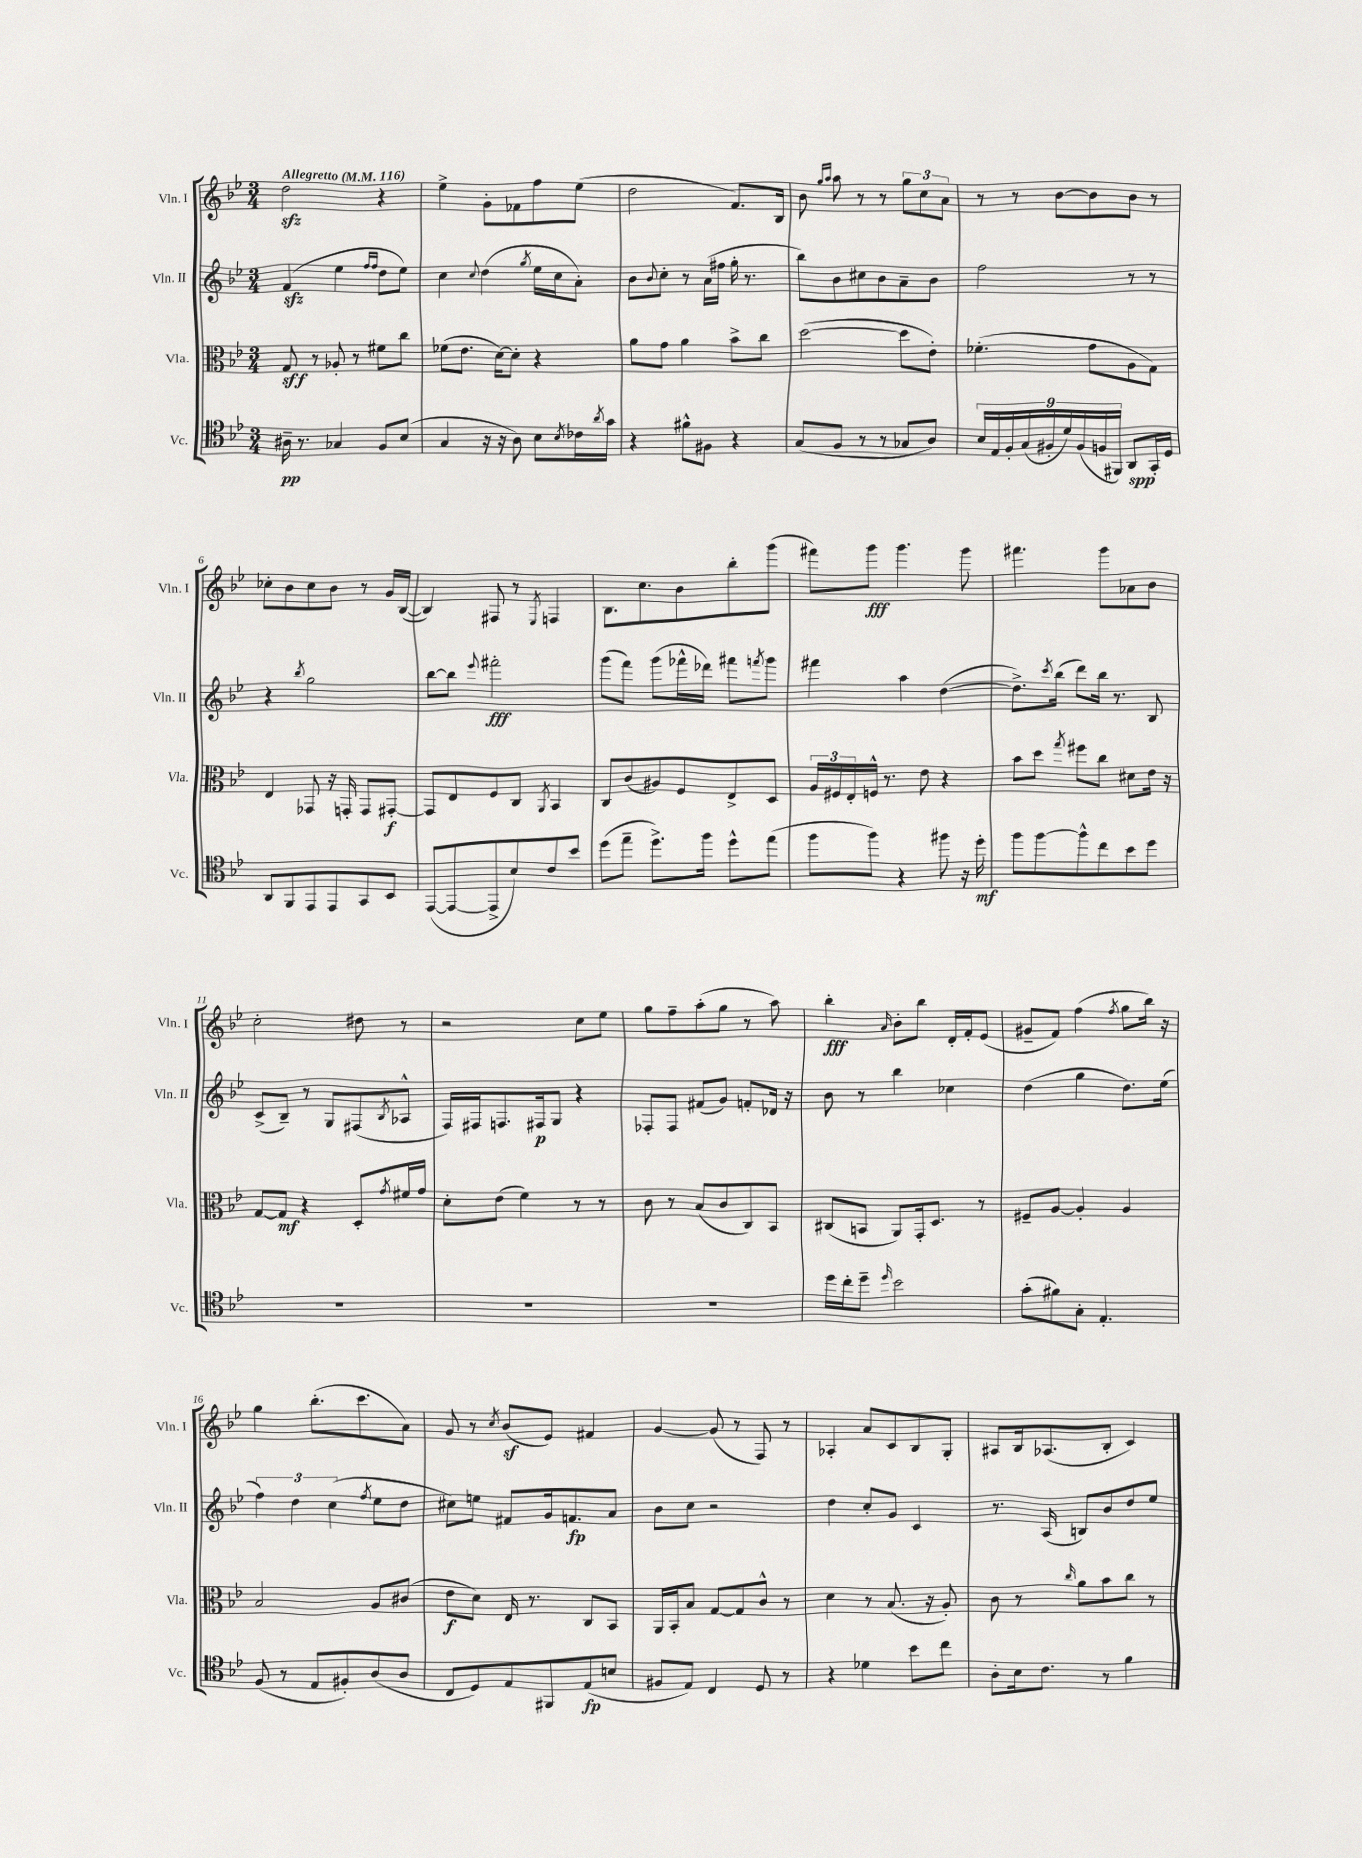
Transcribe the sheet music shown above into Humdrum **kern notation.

**kern	**dynam	**kern	**dynam	**kern	**dynam	**kern	**dynam
*part4	*part4	*part3	*part3	*part2	*part2	*part1	*part1
*staff4	*staff4	*staff3	*staff3	*staff2	*staff2	*staff1	*staff1
*I"Vc.	*	*I"Vla.	*	*I"Vln. II	*	*I"Vln. I	*
*I'Vc.	*	*I'Vla.	*	*I'Vln. II	*	*I'Vln. I	*
*clefC4	*	*clefC3	*	*clefG2	*	*clefG2	*
*k[b-e-]	*	*k[b-e-]	*	*k[b-e-]	*	*k[b-e-]	*
*M3/4	*	*M3/4	*	*M3/4	*	*M3/4	*
*MM116	*	*MM116	*	*MM116	*	*MM116	*
=1	=1	=1	=1	=1	=1	=1	=1
!	!	!	!	!	!	!LO:TX:a:B:t=Allegretto	!
16A#X~\	pp	8G/	sff	(4fzz/	.	2ddzz\	.
8.r	.	.	.	.	.	.	.
.	.	8r	.	.	.	.	.
4G-X/	.	8A-X'/	.	4ee-\	.	.	.
.	.	8r	.	.	.	.	.
.	.	.	.	16qqff/LL	.	.	.
.	.	.	.	16qqff/JJ	.	.	.
8F/L	.	8f#X\L	.	8dd\L	.	4r	.
(8B-/J	.	8cc\J	.	8ee-\J)	.	.	.
=2	=2	=2	=2	=2	=2	=2	=2
4G/	.	(8f-X\L	.	4cc\	.	4ee-^\	.
.	.	8.e-\J	.	.	.	.	.
.	.	.	.	8qqcc/	.	.	.
16r	.	.	.	(4dd\	.	8g'\L	.
16r	.	[16d\KL)	.	.	.	.	.
8A\)	.	8d'\J]	.	.	.	8f-X\	.
.	.	.	.	8qgg/	.	.	.
8B-\L	.	4r	.	16ee-\LL	.	8ff\	.
.	.	.	.	16cc\J	.	.	.
8qB-/	.	.	.	.	.	.	.
16c-X\L	.	.	.	8a'\J)	.	(8ee-\J	.
8qa/	.	.	.	.	.	.	.
16g\JJ	.	.	.	.	.	.	.
=3	=3	=3	=3	=3	=3	=3	=3
4r	.	8a\L	.	8b-\L	.	2dd\	.
.	.	.	.	8qqb-/	.	.	.
.	.	8g\J	.	8cc'\J	.	.	.
8f#X^^\L	.	4a\	.	8r	.	.	.
8F#X\J	.	.	.	(16a\LL	.	.	.
.	.	.	.	16ff#X\JJ	.	.	.
4r	.	8b-^\L	.	16gg'\	.	8.f/L)	.
.	.	.	.	8.r	.	.	.
.	.	8cc\J	.	.	.	.	.
.	.	.	.	.	.	16B-/Jk	.
=4	=4	=4	=4	=4	=4	=4	=4
(8G/L	.	([2dd\	.	8bb-\L)	.	8b-\	.
.	.	.	.	.	.	16qqgg/LL	.
.	.	.	.	.	.	16qqaa/JJ	.
8F/J	.	.	.	8b-\	.	8aa\	.
8r	.	.	.	8cc#X\	.	8r	.
8r	.	.	.	8b-\	.	8r	.
8G-X/L	.	8dd\L]	.	8a~\	.	12gg\L	.
.	.	.	.	.	.	12cc\	.
8A/J)	.	8e-'\J)	.	8b-\J	.	.	.
.	.	.	.	.	.	12a\J	.
=5	=5	=5	=5	=5	=5	=5	=5
18B-/LL	.	(4.f-X'\	.	2ff\	.	8r	.
18E-/	.	.	.	.	.	.	.
18F'/	.	.	.	.	.	.	.
.	.	.	.	.	.	8r	.
(18G/	.	.	.	.	.	.	.
18F#X'/	.	.	.	.	.	.	.
.	.	.	.	.	.	[8b-\L	.
18d/)	.	.	.	.	.	.	.
(18F#/	.	.	.	.	.	.	.
.	.	8g\L	.	.	.	8b-\]	.
18Fn/	.	.	.	.	.	.	.
18FF#X/JJ)	.	.	.	.	.	.	.
8AA/L	spp	8A\	.	8r	.	8b-\J	.
16GG'/L	.	8G\J)	.	8r	.	8r	.
16D/JJ	.	.	.	.	.	.	.
!!LO:LB:g=z
=6	=6	=6	=6	=6	=6	=6	=6
8AA/L	.	4E-/	.	4r	.	8cc-X'\L	.
8FF/	.	.	.	.	.	8b-\	.
.	.	.	.	8qbb-/	.	.	.
8EE-/	.	8GG-X/	.	2gg\	.	8cc-\	.
8EE-/	.	16r	.	.	.	8b-\J	.
.	.	16GGn'/	.	.	.	.	.
8GG/	.	8GG/L	.	.	.	8r	.
8BB-/J	.	[8GG#X'/J	f	.	.	16g/LL	.
.	.	.	.	.	.	([16B-/JJ	.
=7	=7	=7	=7	=7	=7	=7	=7
([8EE-/L	.	8GG#/L]	.	[8bb-\L	.	4B-/])	.
8EE-/_	.	8E-/	.	8bb-\J]	.	.	.
.	.	.	.	8qqeee-/	.	.	.
8EE-^/]	.	8F/	.	2fff#X'\	fff	8F#X/	.
8B-/)	.	8C/J	.	.	.	8r	.
.	.	8qAA/	.	.	.	8qE-/	.
8c/	.	4BB-/	.	.	.	4Fn/	.
8b-/J	.	.	.	.	.	.	.
=8	=8	=8	=8	=8	=8	=8	=8
(8dd\L	.	8C/L	.	(8ggg\L	.	8.B-\L	.
8ee-~\J	.	(8c/	.	8fff\J)	.	.	.
.	.	.	.	.	.	8.cc\	.
8.dd^\L)	.	8A#X/)	.	(8ggg\L	.	.	.
.	.	8F/	.	16fff-X^^\L	.	8b-\	.
16ff\Jk	.	.	.	16ddd-X\JJ)	.	.	.
8dd^^\L	.	8E-^/	.	8fff#X\L	.	8bb-'\	.
.	.	.	.	8qfffn/	.	.	.
(8ee-\J	.	8D/J	.	8ggg\J	.	(8ggg\J	.
=9	=9	=9	=9	=9	=9	=9	=9
8ff\L	.	24A/LL	.	4fff#X\	.	8fff#X\L)	.
.	.	24F#X/	.	.	.	.	.
.	.	24E-'/	.	.	.	.	.
8ff\J)	.	16Fn^^/JJ	.	.	.	8ggg\J	fff
.	.	8.r	.	.	.	.	.
4r	.	.	.	4aa\	.	4.ggg\	.
.	.	8e-\	.	.	.	.	.
8ff#X\	.	4r	.	([4dd\	.	.	.
16r	.	.	.	.	.	8ggg\	.
16dd'\	mf	.	.	.	.	.	.
=10	=10	=10	=10	=10	=10	=10	=10
8ff\L	.	8b-\L	.	8.dd^\L])	.	4.fff#X\	.
[8ff\	.	8dd\J	.	.	.	.	.
.	.	.	.	8qccc/	.	.	.
.	.	.	.	(16bb-\Jk	.	.	.
.	.	8qgg/	.	.	.	.	.
8ff^^\]	.	8ff#X\L	.	8ddd\L)	.	.	.
8cc\	.	8cc\J	.	16bb-\Jk	.	8ggg\L	.
.	.	.	.	8.r	.	.	.
8b-\	.	8d#X\L	.	.	.	8a-X\	.
8dd\J	.	16e-\Jk	.	8B-/	.	8b-\J	.
.	.	16r	.	.	.	.	.
!!LO:LB:g=z
=11	=11	=11	=11	=11	=11	=11	=11
2.r	.	[8G/L	.	(8c^/L	.	2cc'\	.
.	.	8G/J]	mf	8B-~/J)	.	.	.
.	.	4r	.	8r	.	.	.
.	.	.	.	8G/L	.	.	.
.	.	8D'/L	.	(8F#X/	.	8dd#X\	.
.	.	8qg/	.	8qB-/	.	.	.
.	.	16f#X/L	.	8A-X^^/J	.	8r	.
.	.	16g/JJ	.	.	.	.	.
=12	=12	=12	=12	=12	=12	=12	=12
2.r	.	8d'\L	.	16F/LL)	.	2r	.
.	.	.	.	16F#X/J	.	.	.
.	.	(8e-\J	.	8.Fn/	.	.	.
.	.	4f\)	.	.	.	.	.
.	.	.	.	16F#X/k	p	.	.
.	.	.	.	8G/J	.	.	.
.	.	8r	.	4r	.	8cc\L	.
.	.	8r	.	.	.	8ee-\J	.
=13	=13	=13	=13	=13	=13	=13	=13
2.r	.	8c\	.	8F-X'/L	.	8gg\L	.
.	.	8r	.	8F-/J	.	8ff~\	.
.	.	(8B-/L	.	(8f#X/L	.	(8aa'\	.
.	.	8c/	.	8g/J)	.	8gg\J	.
.	.	8C/)	.	8fn'/L	.	8r	.
.	.	8BB-/J	.	16d-X/Jk	.	8aa\)	.
.	.	.	.	16r	.	.	.
=14	=14	=14	=14	=14	=14	=14	=14
16dd\LL	.	(8C#X/L	.	8b-\	.	4bb-'\	fff
16cc'\J	.	.	.	.	.	.	.
8dd~\J	.	8BBn/J	.	8r	.	.	.
16qqdd/	.	.	.	.	.	16qqa/	.
2b-\	.	8AA/L)	.	4bb-\	.	8b-'\L	.
.	.	16GG'/k	.	.	.	8bb-\J	.
.	.	8.D/J	.	.	.	.	.
.	.	.	.	4cc-X\	.	16d'/LL	.
.	.	.	.	.	.	16f'/J	.
.	.	8r	.	.	.	(8e-/J	.
=15	=15	=15	=15	=15	=15	=15	=15
(8g'\L	.	8F#X~/L	.	(4dd\	.	8g#X~/L	.
8f#X\)	.	[8A/J	.	.	.	8f/J)	.
8G'\J	.	4A'/]	.	4gg\	.	(4ff\	.
4.E-'/	.	.	.	.	.	.	.
.	.	.	.	.	.	8qff/	.
.	.	4A/	.	8.dd\L)	.	8gg\L	.
.	.	.	.	.	.	16bb-\Jk)	.
.	.	.	.	(16ee-\Jk	.	16r	.
!!LO:LB:g=z
=16	=16	=16	=16	=16	=16	=16	=16
(8F/	.	2B-/	.	6ff\)	.	4gg\	.
8r	.	.	.	.	.	.	.
.	.	.	.	6dd\	.	.	.
8E-/L	.	.	.	.	.	(8.bb-'\L	.
.	.	.	.	(6cc\	.	.	.
8F#X'/)	.	.	.	.	.	.	.
.	.	.	.	.	.	8.ccc\	.
.	.	.	.	8qff/	.	.	.
(8A/	.	8A/L	.	8ee-\L	.	.	.
8A/J	.	(8c#X/J	.	8dd\J	.	8a\J)	.
=17	=17	=17	=17	=17	=17	=17	=17
8C/L	.	8e-\L	f	8cc#X\L)	.	8g/	.
8D/)	.	8d\J)	.	8een\J	.	8r	.
.	.	.	.	.	.	8qcc/	.
8E-/	.	16E-/	.	8f#X/L	.	(8b-z/L	.
.	.	8.r	.	.	.	.	.
8FF#X/	.	.	.	16g/k	.	8e-/J)	.
.	.	.	.	8.fn/	fp	.	.
(8E-/	fp	8C/L	.	.	.	4f#X/	.
8Bn/J	.	8BB-/J	.	8a/J	.	.	.
=18	=18	=18	=18	=18	=18	=18	=18
8F#X/L	.	16AA/LL	.	8b-\L	.	[4g/	.
.	.	16BB-'/J	.	.	.	.	.
8E-/J)	.	8B-/J	.	8cc\J	.	.	.
4C/	.	[8G/L	.	2r	.	(8g/]	.
.	.	8G/]	.	.	.	8r	.
8D/	.	8c^^/J	.	.	.	8F/)	.
8r	.	8r	.	.	.	8r	.
=19	=19	=19	=19	=19	=19	=19	=19
4r	.	4d\	.	4dd\	.	4A-X'/	.
4d-X\	.	8r	.	8cc'/L	.	8a/L	.
.	.	(8.B-/	.	8g/J	.	8c/	.
8b-\L	.	.	.	4c/	.	8B-/	.
.	.	16r	.	.	.	.	.
8cc\J	.	8A'/)	.	.	.	8G'/J	.
=20	=20	=20	=20	=20	=20	=20	=20
8A'\L	.	8c\	.	8.r	.	8A#X/L	.
16B-\k	.	8r	.	.	.	16B-/k	.
8.c\J	.	.	.	(16A/	.	(8.A-X/	.
.	.	16qqcc/	.	.	.	.	.
.	.	8a\L	.	8Bn/L)	.	.	.
8r	.	8b-\	.	8b-/	.	8B-'/J	.
4f\	.	8cc\J	.	8dd/	.	4c/)	.
.	.	8r	.	8ee-/J	.	.	.
==	==	==	==	==	==	==	==
*-	*-	*-	*-	*-	*-	*-	*-
